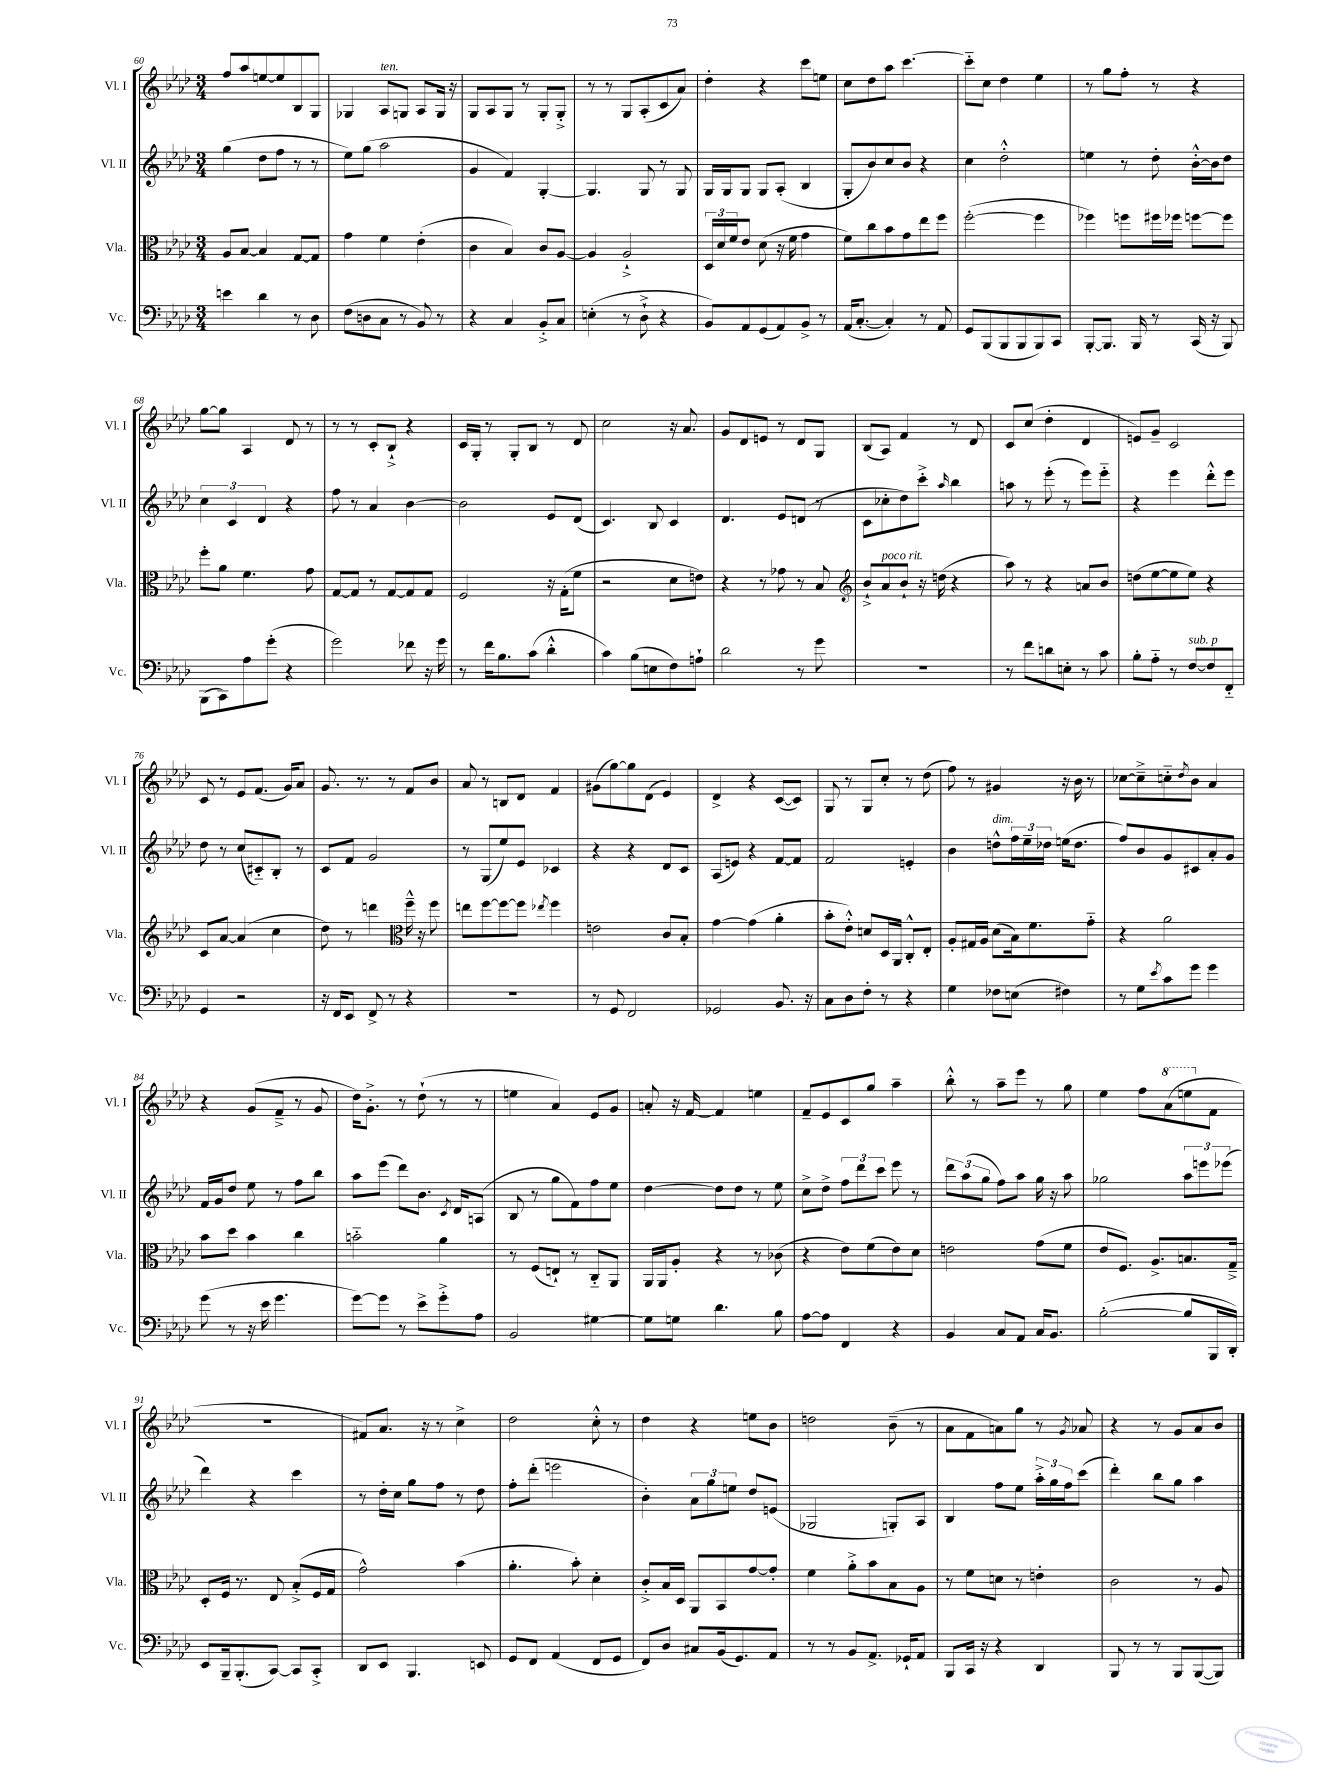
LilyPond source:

<<
\new StaffGroup <<
\new Staff = "s0" \with { instrumentName = "Vl. I" shortInstrumentName = "Vl. I" } {
    \clef treble \key aes \major \numericTimeSignature \time 3/4
    f''8 aes''8 e''8~ e''8 bes8 g8 |
    ges4 aes8^\markup { \italic "ten." } g8 aes8 g16 r16 |
    g8 aes8 g8 r8 g8-. g8-.-> |
    r8 r8 g8 aes8-.( c'8 aes'8) |
    des''4-. r4 c'''8 e''8 |
    c''8 des''8 aes''8 c'''4.~ |
    c'''8-_ c''8 des''4 ees''4 |
    r8 g''8 f''8-. r8 r4 |
    g''8~ g''8 aes4 des'8 r8 |
    r8 r8 c'8-. bes8-!-> r4 |
    c'16 g16-. r8 g8-. bes8 r8 des'8 |
    c''2 r16 aes'8. |
    g'8 des'8 e'8 r8 des'8 g8 |
    bes8( aes8) f'4 r8 des'8 |
    c'8 c''8( des''4-. des'4 |
    e'8) g'8-- c'2 |
    c'8 r8 ees'8 f'8.( g'16) aes'8 |
    g'8. r8. r8 f'8 bes'8 |
    aes'8 r8 b8 des'8 f'4 |
    gis'8( g''8~) g''8 des'8( ees'4) |
    des'4-> r4 c'8~( c'8) |
    g8 r8 g8 c''8-. r8 des''8( |
    f''8) r8 gis'4 r16 bes'16 r8 |
    ces''8~ ces''8---> c''8-_ \acciaccatura { des''8 } bes'8 aes'4 |
    r4 g'8( f'8---> r8 g'8 |
    des''16) g'8.-.-> r8 des''8-!( r8 r8 |
    e''4 aes'4) ees'8 g'8 |
    a'8-. r16 f'16~ f'4 e''4 |
    f'8-- ees'8 c'8 g''8 aes''4-- |
    bes''8-.-^ r8 aes''8-- ees'''8 r8 g''8 |
    ees''4 f''8 \ottava #1 aes''8( e'''8 \ottava #0 f'8 |
    R2. |
    fis'8) aes'8. r16 r8 c''4-> |
    des''2 c''8-.-^ r8 |
    des''4 r4 e''8 bes'8 |
    d''2 bes'8--( r8 |
    aes'8 f'8 a'8) g''8 r8 \acciaccatura { g'8 } aes'8 |
    r4 r8 g'8 aes'8 bes'8 \bar "|." |
}
\new Staff = "s1" \with { instrumentName = "Vl. II" shortInstrumentName = "Vl. II" } {
    \clef treble \key aes \major \numericTimeSignature \time 3/4
    g''4( des''8 f''8 r8 r8 |
    ees''8) g''8( aes''2 |
    g'4 f'4) g4~-. |
    g4. g8 r8 g8 |
    g16 g16 g8 g8 aes8-.( bes4 |
    g8-. bes'8) c''8 bes'8 r4 |
    c''4 des''2-.-^ |
    e''4 r8 des''8-. bes'16~-.-^ bes'16 des''8 |
    \tuplet 3/2 { c''4 c'4 des'4 } r4 |
    f''8 r8 aes'4 bes'4~ |
    bes'2 ees'8 des'8( |
    c'4.) bes8 c'4 |
    des'4. ees'8 d'8( r8 |
    c'8 ces''8-. des''8) c'''8-.-> \grace { aes''16 } bes''4 |
    a''8 r8 ees'''8-.( r8 ees'''8) ees'''8-_ |
    r4 ees'''4 des'''8-.-^ ees'''8 |
    des''8 r8 c''8( cis'8-_) bes8-. r8 |
    c'8 f'8 g'2 |
    r8 g8( ees''8) ees'8 ces'4 |
    r4 r4 des'8 c'8 |
    aes8( e'8) r4 f'8~ f'8 |
    f'2 e'4-. |
    bes'4 d''8-^^\markup { \italic "dim." } \tuplet 3/2 { f''16 ees''16-- des''16 } e''16( des''8. |
    f''8) bes'8 g'8 cis'8 aes'8-. g'8 |
    f'16 g'16 des''8 ees''8 r8 f''8 bes''8 |
    aes''8 ees'''8( des'''8) bes'8. \acciaccatura { c'8 } des'16 a8( |
    bes8 r8 g''8 f'8) f''8 ees''8 |
    des''4~ des''8 des''8 r8 ees''8 |
    c''8-> des''8-> \tuplet 3/2 { f''8 des'''8 c'''8 } ees'''8 r8 |
    \tuplet 3/2 { des'''8 aes''8( g''8 } f''8) aes''8 g''16 r16 aes''8 |
    ges''2 \tuplet 3/2 { aes''8 e'''8 ees'''8( } |
    des'''4) r4 c'''4 |
    r8 des''16-. c''16 g''8 f''8 r8 des''8 |
    f''8-. des'''8-.( e'''2 |
    bes'4-.) \tuplet 3/2 { aes'8 g''8 e''8 } des''8 e'8( |
    ges2 g8-.) aes8 |
    bes4 f''8 ees''8 \tuplet 3/2 { aes''16-.-> g''16 f''16 } c'''8( |
    des'''4-.) bes''8 g''8 aes''4 \bar "|." |
}
\new Staff = "s2" \with { instrumentName = "Vla." shortInstrumentName = "Vla." } {
    \clef alto \key aes \major \numericTimeSignature \time 3/4
    aes8 bes8~ bes4 g8~ g8 |
    g'4 f'4 ees'4-.( |
    c'4 bes4) c'8 aes8~ |
    aes4 aes2-!-> |
    \tuplet 3/2 { des16 des'16 f'16 } ees'8 des'8( r16 f'16 g'4 |
    f'8) c''8 bes'8 g'8 ees''8 f''8 |
    f''2~-.( f''4 |
    fes''4) f''8 fis''16 fes''16 f''8~ f''8 |
    f''8-. aes'8 f'4. g'8 |
    g8~ g8 r8 g8~ g8 g8 |
    f2 r16 g16-.( f'8 |
    r2 des'8 e'8) |
    r4 r8 ges'8 r8 bes8 |
    \clef treble bes'8-!-> aes'8^\markup { \italic "poco rit." } bes'8-! r16 d''16( r4 |
    aes''8) r8 r4 a'8 bes'8 |
    d''8( ees''8~ ees''8 ees''8) r4 |
    c'8 aes'8~ aes'4( c''4 |
    des''8) r8 d'''4 \clef alto f''16---^ r16 f''8 |
    e''8 f''8~ f''8~ f''8 \acciaccatura { ees''8 } f''4 |
    e'2 c'8 bes8-. |
    g'4~ g'4( aes'4-. |
    bes'8-. ees'8-.-^) d'8 des16 aes,16 c8-.-^ ees8-. |
    aes8-. gis16 aes16 des'8( bes16) f'8. g'8-_ |
    r4 aes'2 |
    bes'8 des''8 bes'4 c''4 |
    b'2-_ aes'4 |
    r8 f8( e8-!) r8 c8-_ aes,8 |
    aes,16 aes,16 aes8-. r4 r8 ces'8( |
    r4 ees'8) f'8( ees'8) des'8 |
    e'2 g'8( f'8 |
    ees'8 f8.) aes8.-> b8. g16---> |
    des8-. f16 r8. ees8 bes8-.->( f16 g16 |
    g'2-^) bes'4( |
    aes'4.-. bes'8-.) des'4-. |
    c'8-.-> bes16 des16 aes,8 bes,8 g'8~ g'8-. |
    f'4 aes'8-.-> bes'8 bes8 aes8 |
    r8 f'8 d'8 r8 e'4-. |
    c'2 r8 aes8 \bar "|." |
}
\new Staff = "s3" \with { instrumentName = "Vc." shortInstrumentName = "Vc." } {
    \clef bass \key aes \major \numericTimeSignature \time 3/4
    e'4 des'4 r8 des8 |
    f8( d8 c8 r8 bes,8) r8 |
    r4 c4 bes,8-.-> c8 |
    e4-.( r8 des8-!-> r4 |
    bes,8) aes,8 g,8( aes,8) bes,8-> r8 |
    aes,16( c8.~-. c4-.) r8 aes,8 |
    g,8 bes,,8( bes,,8 bes,,8 bes,,8) c,8 |
    bes,,8~-. bes,,8. bes,,16 r8 c,16( r16 bes,,8) |
    bes,,8( c,8) aes8 g'8-.( r4 |
    g'2) fes'8 r16 g'16 |
    r8 f'16 bes8. c'8( des'4-.-^ |
    c'4) bes8( e8 f8) a8-! |
    des'2 r8 g'8 |
    R2. |
    r8 f'8 d'8 e8-. r8 c'8 |
    bes8-. aes8-_ r8 f8~^\markup { \italic "sub. p" } f8 f,8-_ |
    g,4 r2 |
    r16 f,16 ees,8 f,8-> r8 r4 |
    R2. |
    r8 g,8 f,2 |
    ges,2 bes,8. r16 |
    c8 des8 f8-. r8 r4 |
    g4 fes8 e8( fis4) |
    r8 g8 \acciaccatura { ees'8 } c'8 g'8 g'4 |
    g'8( r8 r16 ees'16 g'4. |
    g'8~) g'8 r8 ees'8-> g'8-.-> aes8 |
    bes,2 gis4~ |
    gis8 g8 des'4. bes8 |
    aes8~ aes8 f,4 r4 |
    bes,4 c8 aes,8 c16 bes,8. |
    bes2~-.( bes8 bes,,16 des,16-.) |
    ees,8 bes,,16-- bes,,8.-.( c,8~) c,8 c,8-.-> |
    des,8 ees,8 bes,,4. e,8 |
    g,8 f,8 aes,4( f,8 g,8 |
    f,8) des8 cis8 bes,16( g,8.) aes,8 |
    r8 r8 bes,8 aes,8.-> ges,16-! aes,8 |
    bes,,8 c,16 r16 r4 des,4 |
    bes,,8 r8 r8 bes,,8 bes,,8~( bes,,8) \bar "|." |
}
>>
>>
\layout { \context { \Score currentBarNumber = #60 } }
